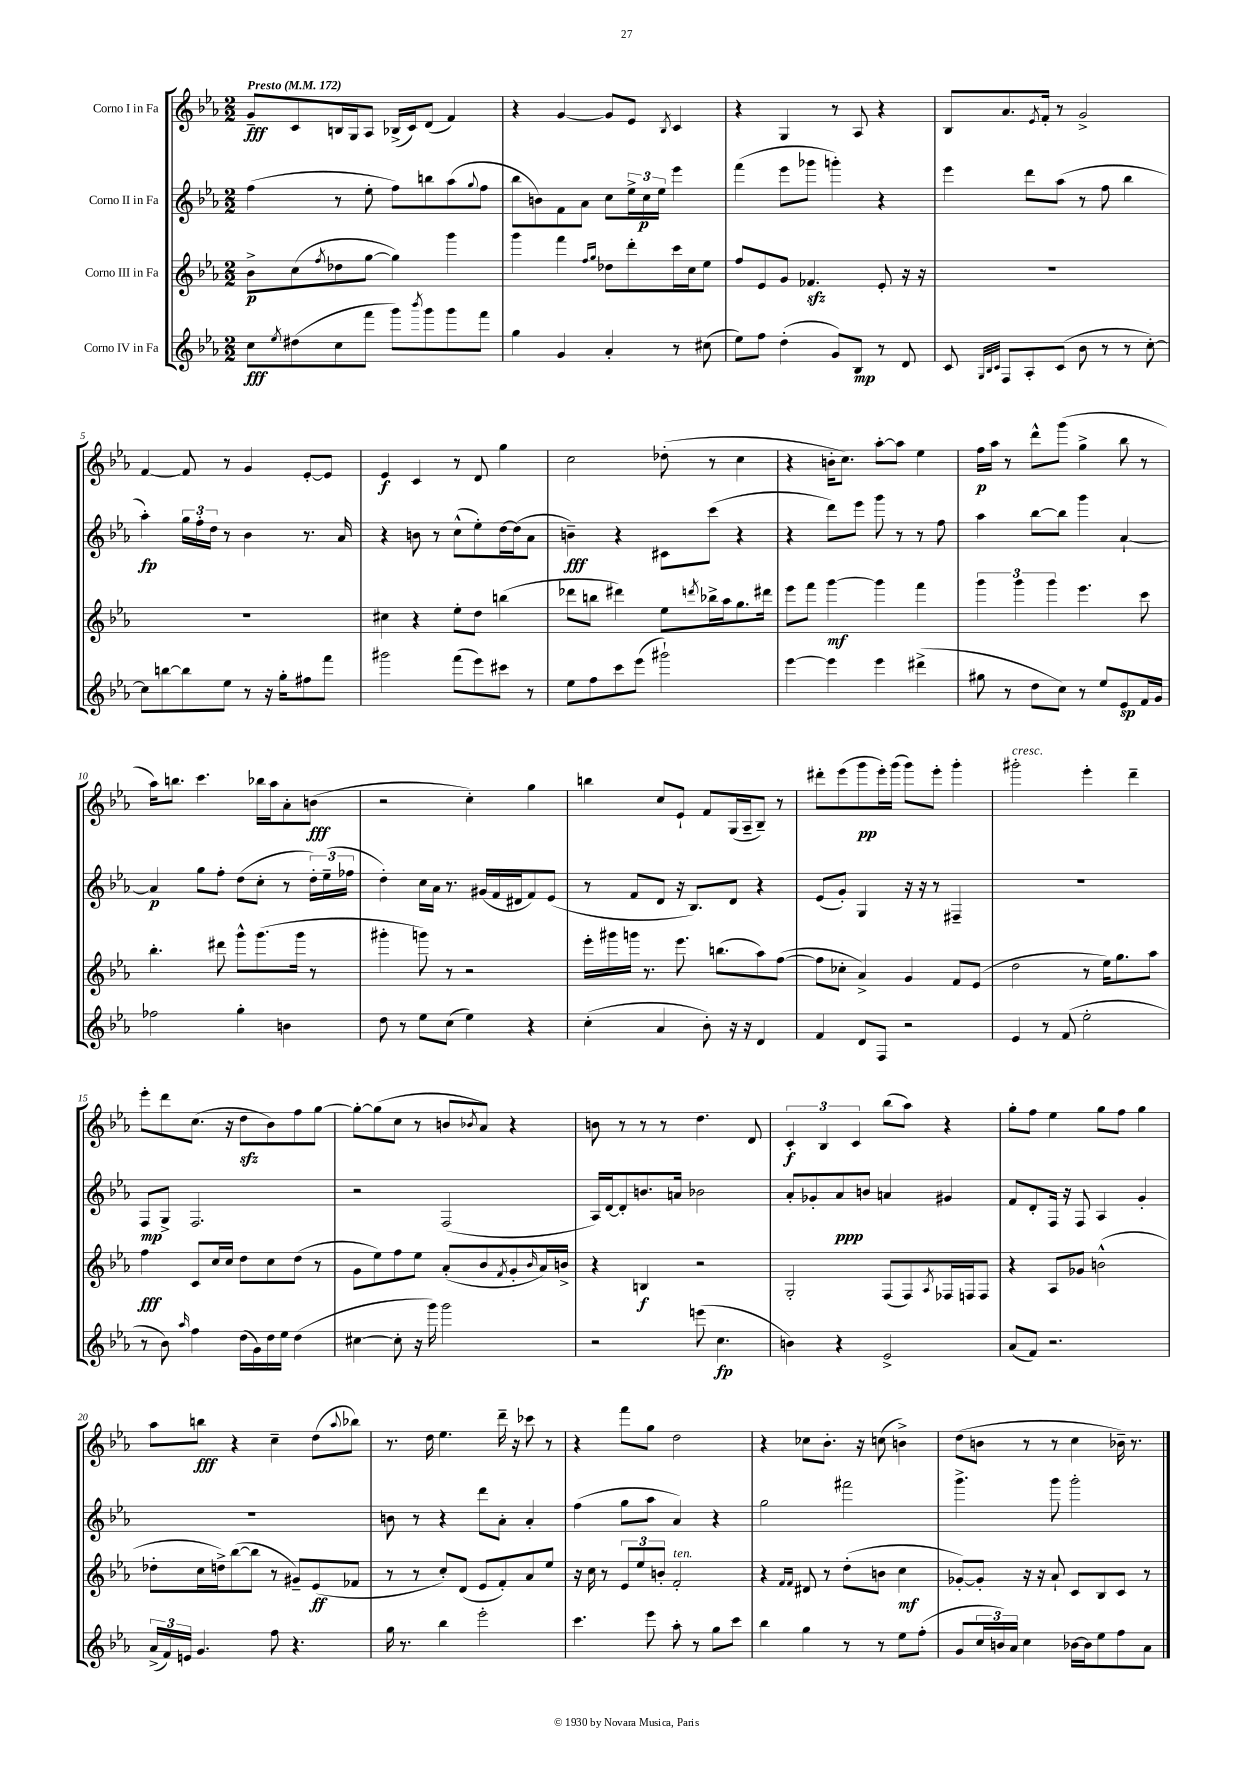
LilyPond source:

<<
\new StaffGroup <<
\new Staff = "s0" \with { instrumentName = "Corno I in Fa" } {
    \clef treble \key ees \major \numericTimeSignature \time 2/2 \tempo "Presto" 4 = 172
    g'8--\fff c'8 b16 g16 aes8 bes16->( c'16) d'8( f'4) |
    r4 g'4~ g'8 ees'8 \acciaccatura { bes8 } c'4 |
    r4 g4 r8 aes8 r4 |
    bes8 aes'8. \acciaccatura { ees'8 } f'16-. r8 g'2-> |
    f'4~ f'8 r8 g'4 ees'8~-. ees'8 |
    ees'4\f c'4 r8 d'8 g''4 |
    c''2 des''8-.( r8 c''4 |
    r4 b'16-. c''8.) aes''8~-. aes''8 ees''4 |
    f''16\p aes''16 r8 d'''8-^ g'''8( g''4-> bes''8 r8 |
    aes''16) b''8. c'''4. bes''16 aes''16 aes'8-. b'8\fff( |
    r2 c''4-.) g''4 |
    b''4 c''8 ees'8-! f'8 g16( aes16-- bes8--) r8 |
    dis'''8-. ees'''8( g'''8\pp ees'''16-.) g'''16( g'''8) ees'''8-. g'''4-. |
    gis'''2-.^\markup { \italic "cresc." } ees'''4-. d'''4-- |
    ees'''8-. d'''8 c''8.( r16 d''8\sfz bes'8) f''8 g''8~ |
    g''8~-. g''8( c''8 r8 b'8 \acciaccatura { bes'8 } aes'8) r4 |
    b'8 r8 r8 r8 d''4. d'8 |
    \tuplet 3/2 { c'4-.\f bes4 c'4 } bes''8( aes''8) r4 |
    g''8-. f''8 ees''4 g''8 f''8 g''4 |
    aes''8 b''8\fff r4 c''4-- d''8( \appoggiatura { aes''8 } bes''8) |
    r8. d''16 ees''4. d'''16-- r16 ces'''8 r8 |
    r4 f'''8 g''8 d''2 |
    r4 ces''8 bes'8.-. r16 c''8( b'4->) |
    d''8( b'8 r8 r8 c''4 bes'16--) r8. \bar "|." |
}
\new Staff = "s1" \with { instrumentName = "Corno II in Fa" } {
    \clef treble \key ees \major \numericTimeSignature \time 2/2
    f''4( r8 ees''8-. f''8) b''8 aes''8( \appoggiatura { g''8 } f''8 |
    bes''8 b'8) f'8 aes'8 c''8 \tuplet 3/2 { ees''16-> c''16\p ees''16 } ees'''4 |
    f'''4( ees'''8 ges'''8 g'''4-.) r4 |
    ees'''4 d'''8 aes''8( r8 f''8 bes''4 |
    aes''4-.\fp) \tuplet 3/2 { g''16 f''16-. d''16 } r8 bes'4 r8. aes'16 |
    r4 b'8 r8 c''8-^( ees''8-.) d''16~ d''16( aes'8 |
    b'4--\fff) r4 cis'8 c'''8( r4 |
    r4 d'''8) ees'''8 g'''8 r8 r8 f''8 |
    aes''4 bes''8~ bes''8 g'''4 aes'4~-! |
    aes'4\p g''8 f''8-. d''8( c''8-. r8 \tuplet 3/2 { d''16-.) ees''16--( fes''16 } |
    d''4-.) c''16 aes'16 r8. gis'16( f'16 dis'16 f'8) ees'8( |
    r8 f'8 d'8 r16 bes8.) d'8 r4 |
    ees'8( g'8-.) g4 r16 r16 r8 fis4-- |
    R1 |
    f8\mp g8-> f2. |
    r2 f2( |
    aes16) d'16~ d'8-. b'8. a'16 bes'2 |
    aes'8-. ges'8-. aes'8\ppp b'8 a'4 gis'4 |
    f'8 d'8-. f16 r16 f8 aes4 g'4-. |
    R1 |
    b'8 r8 r4 d'''8 aes'8-. aes'4-. |
    f''4( g''8 aes''8 aes'4) r4 |
    g''2 fis'''2 |
    g'''4.-> g'''8 g'''2-. \bar "|." |
}
\new Staff = "s2" \with { instrumentName = "Corno III in Fa" } {
    \clef treble \key ees \major \numericTimeSignature \time 2/2
    bes'8->\p c''8( \acciaccatura { f''8 } des''8 g''8~ g''4) g'''4 |
    g'''4 f'''4 \grace { f''16 g''16 } des''8 d'''8-. c'''16 c''16 ees''8 |
    f''8 ees'8 g'8 fes'4.\sfz ees'8-. r16 r16 |
    R1 |
    R1 |
    cis''4 r4 ees''8-. d''8 b''4( |
    des'''8 b''8 dis'''4) ees''8 \acciaccatura { d'''8 } bes''16-> aes''16 g''8. dis'''16 |
    ees'''8 f'''8 g'''4~\mf g'''4 f'''4 |
    \tuplet 3/2 { g'''4 g'''4 g'''4 } ees'''4. c'''8 |
    bes''4.-. dis'''8 g'''8-^ g'''8.( g'''16 r8 |
    gis'''4-. g'''8) r8 r2 |
    ees'''16-. gis'''16 g'''16 r8. ees'''8. b''8.( aes''8) f''8~( |
    f''8 ces''8-. aes'4->) g'4 f'8 ees'8( |
    d''2 r8 ees''16) g''8. aes''8 |
    f''4\fff c'8 c''16 c''16 d''8 c''8 d''8( r8 |
    g'8 ees''8) f''8 ees''8 aes'8-.( bes'8 \acciaccatura { f'8 } g'8-. \grace { bes'16 } aes'16) b'16-> |
    r4 b4\f r2 |
    g2-. f8( f8) \acciaccatura { aes8 } fes16 f16 f8 |
    r4 aes8 ges'8 b'2-^( |
    des''8-. c''16 d''16->) bes''8~( bes''8 r8 gis'8--) ees'8\ff( fes'8 |
    r8 r8 c''8-.) d'8( ees'8 f'8-.) aes'8 ees''8 |
    r16 c''16 r8 \tuplet 3/2 { ees'8 ees''8 b'8-. } f'2-.^\markup { \italic "ten." } |
    r4 \grace { f'16 f'16 } dis'8 r8 d''8-.( b'8 c''4\mf |
    ges'8~-.) ges'8-. r16 r16 aes'8-! c'8 bes8 c'8 r8 \bar "|." |
}
\new Staff = "s3" \with { instrumentName = "Corno IV in Fa" } {
    \clef treble \key ees \major \numericTimeSignature \time 2/2
    c''8\fff \acciaccatura { ees''8 } dis''8( c''8 f'''8 g'''8) \acciaccatura { bes'''8 } g'''8 g'''8 f'''8 |
    g''4 g'4 aes'4-. r8 cis''8( |
    ees''8) f''8 d''4-.( g'8) bes8\mp r8 d'8 |
    c'8 \grace { g32 bes32 c'32 } f8 aes8-. c'8( bes'8 r8 r8 c''8~-.) |
    c''8 b''8~ b''8 ees''8 r8 r16 g''16-. fis''8 f'''8 |
    gis'''2 f'''8( ees'''8) cis'''8 r8 |
    ees''8 f''8 c'''8 ees'''8( gis'''2-!) |
    ees'''4~ ees'''4 ees'''4 dis'''4->( |
    gis''8 r8 d''8 c''8) r8 ees''8 ees'8\sp f'16 g'16 |
    fes''2 g''4-. b'4 |
    d''8 r8 ees''8 c''8( ees''4) r4 |
    c''4-.( aes'4 bes'8-.) r16 r16 d'4 |
    f'4 d'8 f8 r2 |
    ees'4 r8 f'8( ees''2-. |
    r8 bes'8) \grace { aes''16 } f''4 d''16( g'16) d''16 ees''16 d''4( |
    cis''4~ cis''8-. r16 g'''16) g'''2 |
    r2 e'''8( c''4.\fp |
    b'4) r4 ees'2-> |
    aes'8( f'8) r2. |
    \tuplet 3/2 { aes'16->( f'16) e'16 } g'4. f''8 r4. |
    g''16 r8. bes''4 ees'''2-. |
    c'''4. ees'''8 aes''8-. r8 g''8 c'''8 |
    bes''4 g''4 r8 r8 ees''8 f''8-.( |
    g'8 \tuplet 3/2 { c''16 b'16) aes'16 } c''4 bes'16~ bes'16 ees''8 f''8 aes'8 \bar "|." |
}
>>
>>
